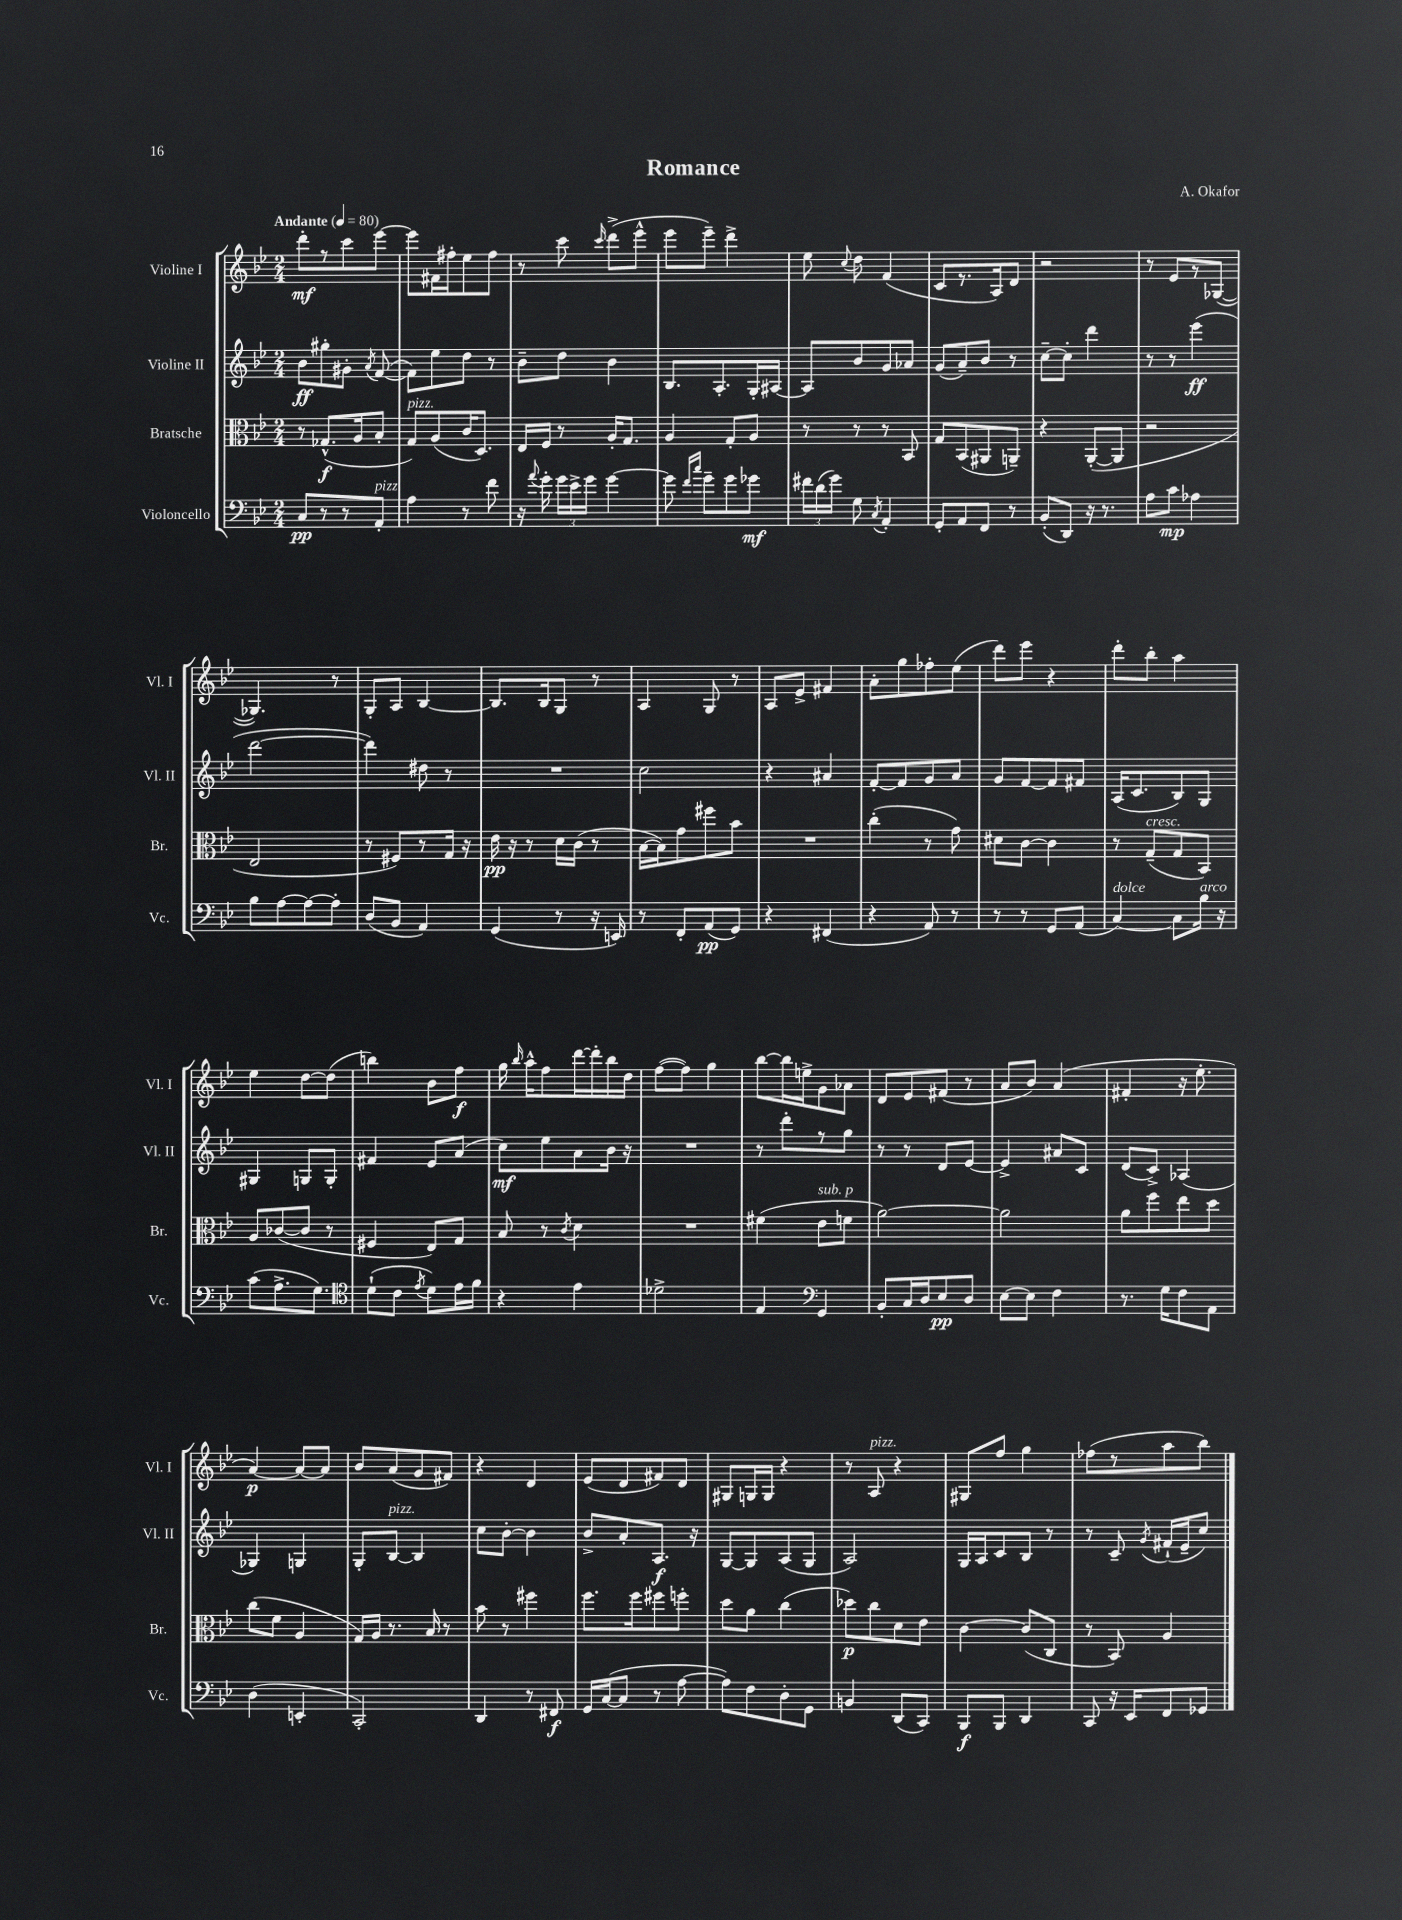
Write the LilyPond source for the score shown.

\header { title = "Romance" composer = "A. Okafor" }
<<
\new StaffGroup <<
\new Staff = "s0" \with { instrumentName = "Violine I" shortInstrumentName = "Vl. I" } {
    \clef treble \key bes \major \numericTimeSignature \time 2/4 \tempo "Andante" 4 = 80
    \autoBeamOff d'''8[-.\mf r8 c'''8 ees'''8]~ |
    ees'''8[ fis'16 fis''16-. ees''8 fis''8] |
    r8 c'''8 \grace { c'''16 } d'''8[->( ees'''8]-^ |
    ees'''8[ ees'''8]--) d'''4-> |
    ees''8 \appoggiatura { c''8 } d''8 f'4( |
    c'8[ r8. a16) d'8] |
    r2 |
    r8 ees'8[ r8 ges8]~( |
    ges4.) r8 |
    g8[-. a8] bes4~ |
    bes8.[ bes16 g8] r8 |
    a4 g8 r8 |
    a8[ ees'8]-> fis'4 |
    a'8[-. g''8 fes''8-. ees''8]( |
    d'''8[) ees'''8] r4 |
    d'''8[-. bes''8]-. a''4 |
    ees''4 d''8[~ d''8]( |
    b''4) bes'8[ f''8]\f |
    g''16 \grace { bes''16 } a''16[-^ f''8 d'''16~ d'''16-. bes''16 d''16] |
    f''8[~( f''8]) g''4 |
    bes''8[~ bes''16 e''16-> g'8 aes'8] |
    d'8[ ees'8 fis'8]( r8 |
    a'8[ bes'8]) a'4( |
    fis'4-. r16 ees''8.-. |
    a'4~\p) a'8[~ a'8] |
    bes'8[ a'8( g'8 fis'8]) |
    r4 d'4 |
    ees'8[( d'8 fis'8) d'8] |
    gis8[ g16 g16] r4 |
    r8 a8^\markup { \italic "pizz." } r4 |
    gis8[ f''8] g''4 |
    fes''8[( r8 a''8 bes''8]) \bar "|." |
}
\new Staff = "s1" \with { instrumentName = "Violine II" shortInstrumentName = "Vl. II" } {
    \clef treble \key bes \major \numericTimeSignature \time 2/4
    \autoBeamOff bes'8[\ff gis''8-. gis'8]-. \acciaccatura { a'8 } f'8~( |
    f'8[) ees''8 d''8] r8 |
    bes'8[-- d''8] bes'4 |
    bes8.[ a8.-. g16-. ais16]~ |
    ais8[ bes'8 g'8 aes'8] |
    g'8[( a'8--) bes'8] r8 |
    c''8[~-- c''8]-. d'''4 |
    r8 r8 ees'''4\ff( |
    d'''2~ |
    d'''4) dis''8 r8 |
    R2 |
    c''2 |
    r4 ais'4 |
    f'8[~-. f'8 g'8 a'8] |
    g'8[ f'8~ f'8 fis'8] |
    a16[( c'8. bes8) g8] |
    gis4 g8[ g8]-. |
    fis'4 ees'8[ a'8]( |
    c''8[\mf) ees''8 a'8 bes'16] r16 |
    R2 |
    r8 d'''8[-. r8 g''8] |
    r8 r8 d'8[ ees'8]~ |
    ees'4-> ais'8[ c'8] |
    d'8[( c'8]->) aes4( |
    ges4) g4 |
    g8[-. bes8]~^\markup { \italic "pizz." } bes4 |
    c''8[ bes'8]~-. bes'4 |
    bes'8[-> a'8-. a8.]\f r16 |
    g8[~ g8 a8( g8] |
    a2) |
    g16[ a16 c'8 bes8] r8 |
    r8 c'8-- \acciaccatura { g'8 } fis'16[-!( ees'16-- c''8]) \bar "|." |
}
\new Staff = "s2" \with { instrumentName = "Bratsche" shortInstrumentName = "Br." } {
    \clef alto \key bes \major \numericTimeSignature \time 2/4
    \autoBeamOff r8 ges8.[-^\f( a16 bes8]-. |
    g8[^\markup { \italic "pizz." }) a8( c'16 d8.]) |
    ees16[ f16] r8 a16[-. g8.] |
    a4 g8[-. a8] |
    r8 r8 r8 bes,8 |
    g8[ bes,8( ais,8 a,8]--) |
    r4 a,8[~-.( a,8] |
    r2 |
    ees2 |
    r8 fis8[) r8 g16] r16 |
    ees'16\pp r16 r8 d'16[ c'16]( r8 |
    bes16[~ bes16) g'8 fis''8 bes'8] |
    R2 |
    c''4-.( r8 g'8) |
    dis'8[ c'8]~ c'4 |
    r8 g8[--^\markup { \italic "cresc." }( g8 bes,8]) |
    a8[ ces'8~( ces'8] r8 |
    fis4 ees8[) g8] |
    bes8 r8 \acciaccatura { c'8 } d'4 |
    R2 |
    fis'4( ees'8[^\markup { \italic "sub. p" } f'8] |
    a'2~) |
    a'2 |
    a'8[ f''8 ees''8 d''8] |
    c''8[( f'8] a4 |
    g16[) a16] r8. bes16 r8 |
    bes'8 r8 fis''4 |
    f''8.[ f''16 fis''8 f''8]-. |
    d''8[ a'8] c''4( |
    des''8[\p) c''8 d'8 ees'8] |
    c'4~ c'8[( c8] |
    r8 bes,8) a4 \bar "|." |
}
\new Staff = "s3" \with { instrumentName = "Violoncello" shortInstrumentName = "Vc." } {
    \clef bass \key bes \major \numericTimeSignature \time 2/4
    \autoBeamOff c8[\pp r8 r8 a,8]-.^\markup { \italic "pizz." } |
    a4 r8 f'8 |
    r16 \appoggiatura { a'8 } g'16-. \tuplet 3/2 { g'16[ ees'16-> g'16] } g'4~ |
    g'8 \grace { f'16[ c''16] } g'8[-- g'8 ges'8]\mf |
    \tuplet 3/2 { fis'16[ d'16( g'16]) } g8 \acciaccatura { c8 } a,4-. |
    g,8[-. a,8 f,8] r8 |
    bes,8[-.( d,8]) r16 r8. |
    a8[ c'8]\mp aes4 |
    bes8[ a8~ a8~ a8]-. |
    d8[( bes,8] a,4) |
    g,4( r8 r16 e,16) |
    r8 f,8[-. a,8\pp( g,8]) |
    r4 fis,4( |
    r4 a,8) r8 |
    r8 r8 g,8[ a,8]( |
    c4~^\markup { \italic "dolce" }) c8[ bes16]^\markup { \italic "arco" } r16 |
    c'8[( a8.-> g8.]) |
    \clef tenor d'8[-!( c'8] \acciaccatura { ees'8 } d'8[) ees'16 f'16] |
    r4 ees'4 |
    des'2-> |
    ees4 \clef bass g,4 |
    bes,8[-. c16 d16 ees8\pp d8] |
    ees8[~ ees8] f4 |
    r8. g16[ f8 a,8] |
    d4( e,4-. |
    c,2-.) |
    d,4 r8 fis,8\f |
    g,16[ c16~( c8] r8 a8~ |
    a8[) f8 d8-. g,8] |
    b,4 d,8[( c,8]) |
    bes,,8[\f bes,,8] d,4 |
    c,8 r16 ees,16[ f,8 ges,8] \bar "|." |
}
>>
>>
\layout { \context { \Score \remove "Bar_number_engraver" } }
